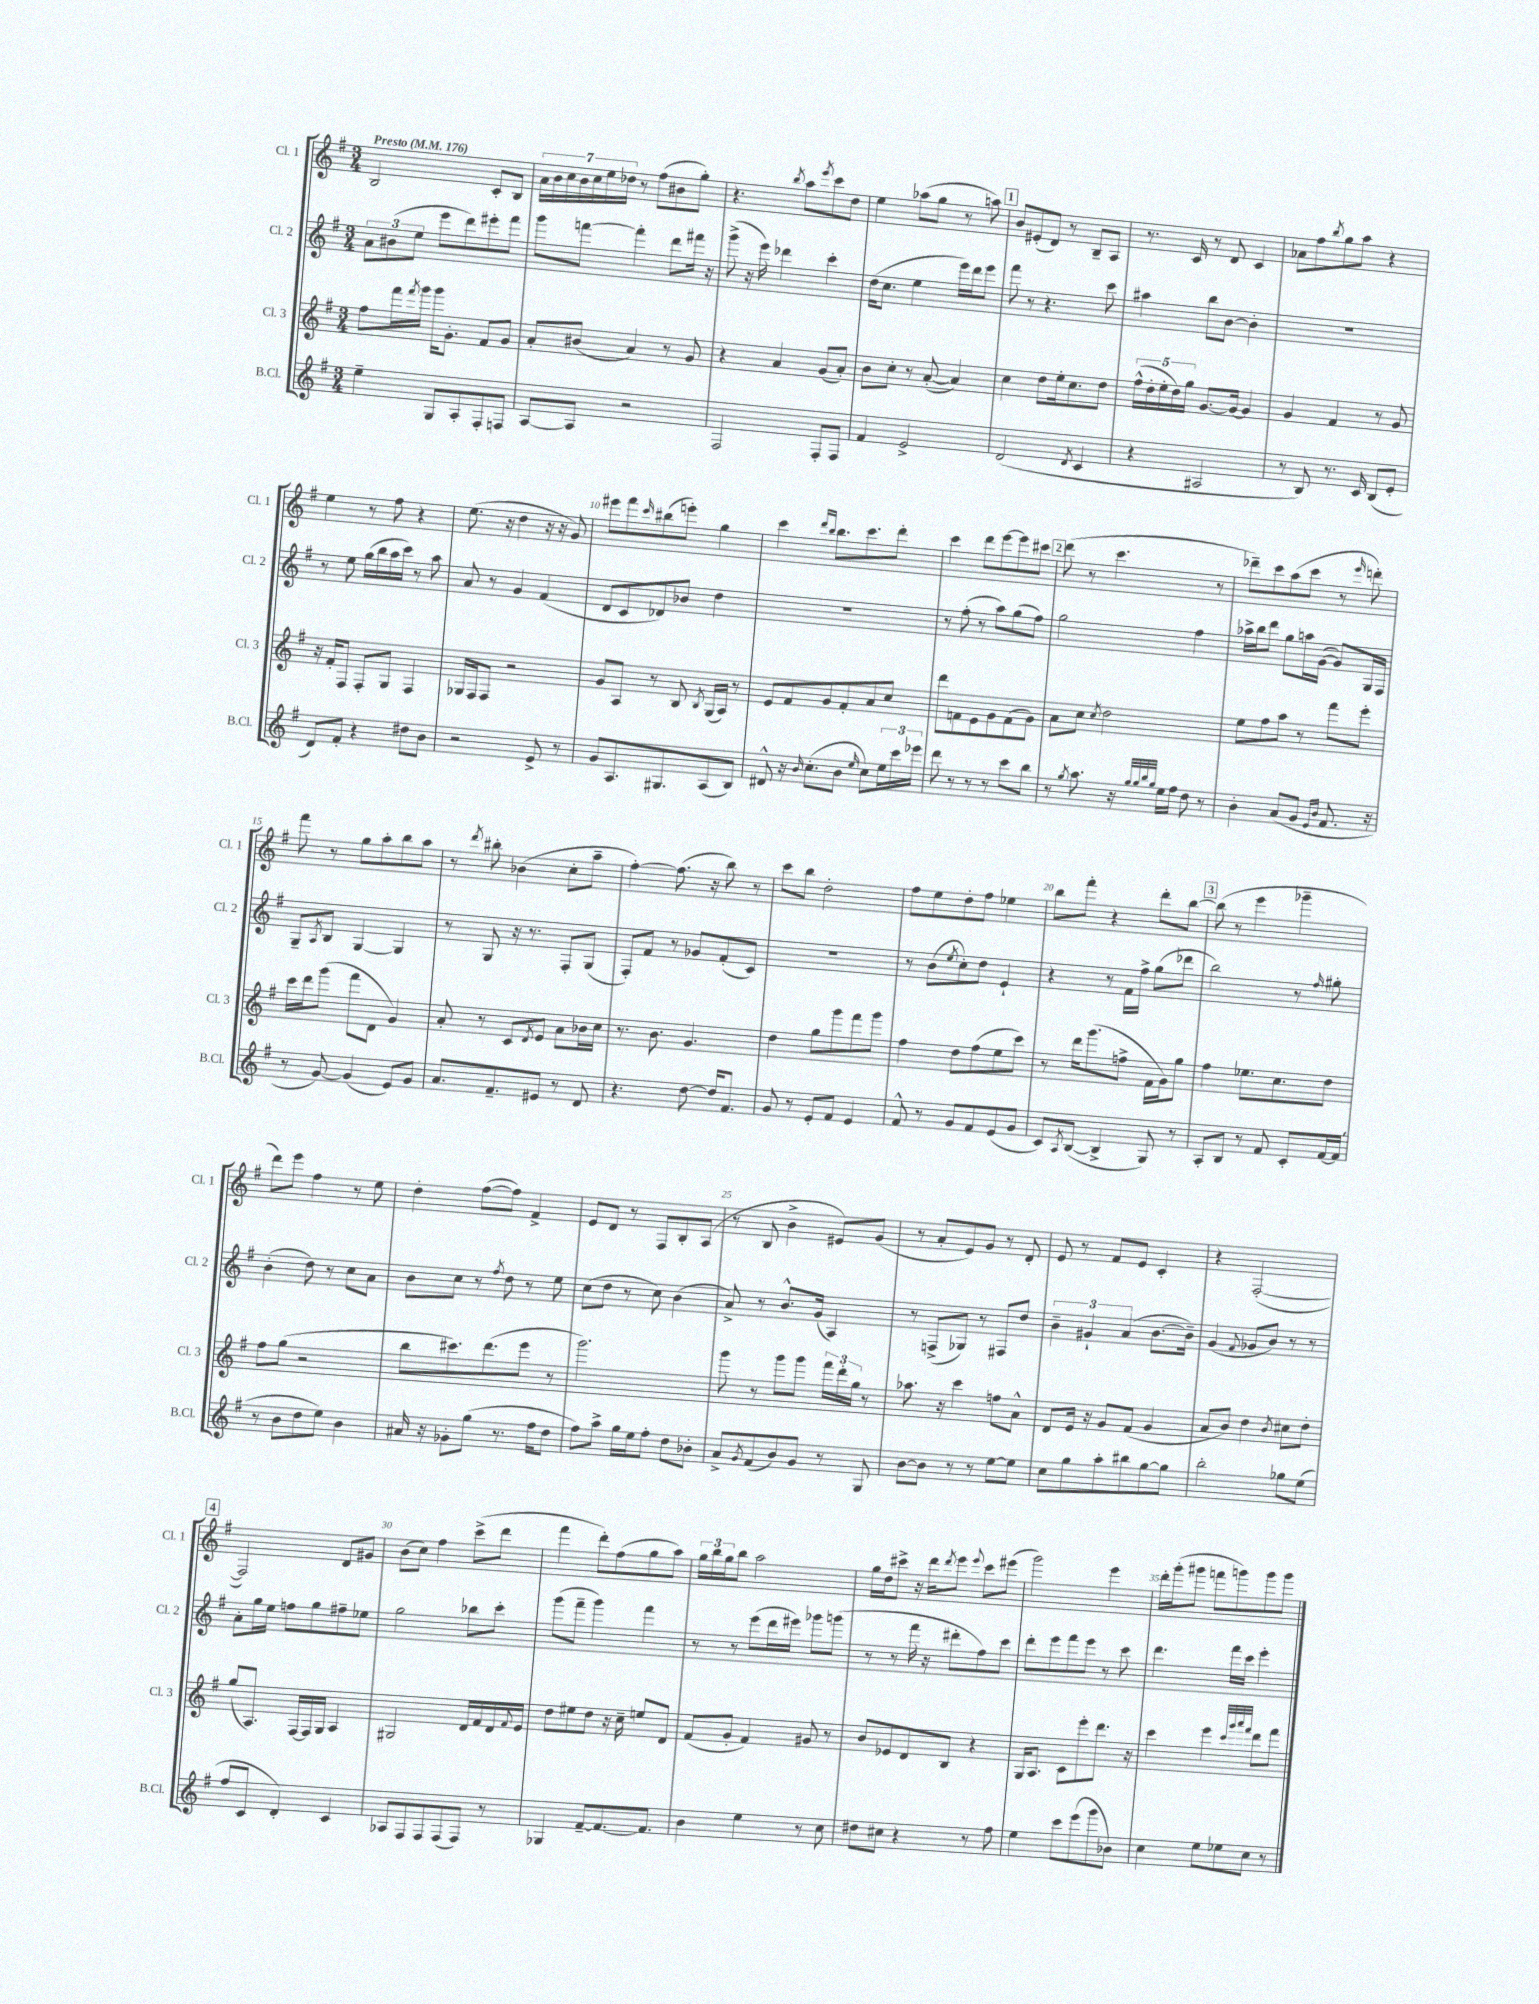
<<
\new StaffGroup <<
\new Staff = "s0" \with { instrumentName = "Cl. 1" shortInstrumentName = "Cl. 1" } {
    \clef treble \key g \major \numericTimeSignature \time 3/4 \tempo "Presto" 4 = 176
    b2 c'8-. b8 |
    \tuplet 7/4 { a'16 b'16 c''16 b'16 c''16 e''16 des''16 } r8 fis''8( bis'8 g''8-.) |
    r4. \acciaccatura { b''8 } a''8 \acciaccatura { e'''8 } c'''8 d''8 |
    e''4 aes''8( g''8 r8 a''8) |
    \mark \markup { \box "1" } b'8 eis'8-.( d'8) r8 b8-- a8 |
    r8. c'16 r8 d'8 c'4 |
    aes'8 fis''8 \acciaccatura { b''8 } g''8 a''8 r4 |
    e''4 r8 fis''8 r4 |
    e''8.( r16 d''4 r16 r16 g'8) |
    eis'''8 fis'''8 \grace { c'''16 } bis''8( e'''8-.) g''4 |
    c'''4 \grace { d'''16 b''16 } b''8. c'''8. d'''8-. |
    c'''4 d'''8 e'''8~ e'''8 cis'''8 |
    \mark \markup { \box "2" } d'''8( r8 c'''4. r8 |
    des'''8--) c'''8 a''8( c'''8 r8 \grace { e'''16 } d'''8-.) |
    fis'''8 r8 g''8 a''8-. b''8 a''8 |
    r8 \acciaccatura { d'''8 } bis''8-. bes'4( c''8-. a''8-- |
    fis''4~-.) fis''8.( r16 b''8) r8 |
    c'''8 b''8 d''2-. |
    fis''8 e''8 d''8-. fis''8 ees''4 |
    b''8 fis'''8-. r4 d'''8-. b''8~ |
    \mark \markup { \box "3" } b''8( r8 e'''4 ges'''4-- |
    d'''8) e'''8 fis''4 r8 e''8 |
    d''4-. fis''8~( fis''8) fis'4-> |
    e'8 d'8 r8 fis8 b8-. a8( |
    r8 b8 b'4-> eis'8) g'8( |
    r8 a'8-. e'8) g'8 r8 d'8-. |
    e'8 r8 fis'8 e'8 c'4-. |
    r4 fis2~-.( |
    \mark \markup { \box "4" } fis2) d'8 gis'8 |
    b'8( c''8) fis''4 c'''8->( d'''8 |
    fis'''4 d'''8-.) fis''8( g''8 a''8) |
    \tuplet 3/2 { g''16 b''16 g''16 } b''8 a''2 |
    g''16 d''16 cis'''8-> r16 d'''16 \acciaccatura { d'''8 } e'''8 \appoggiatura { e'''8 } cis'''8 eis'''8( |
    g'''2) e'''4 |
    d'''16-. g'''16-.( gis'''8 f'''8 g'''8) g'''8 g'''8 \bar "|." |
}
\new Staff = "s1" \with { instrumentName = "Cl. 2" shortInstrumentName = "Cl. 2" } {
    \clef treble \key g \major \numericTimeSignature \time 3/4
    \tuplet 3/2 { a'8 bis'8( e''8 } e'''8 d'''8) eis'''8-. fis'''8 |
    g'''8 f'''8~ f'''4-. d'''8 fis'''16 r16 |
    g'''8->( r16 e'''16) des'''4 c'''4-. |
    d''16( c''8. e''4 e'''16) d'''16 e'''8 |
    \mark \markup { \box "1" } fis'''8 r8 r4. c'''8 |
    ais''4 b''8 b'8~ b'4-. |
    R2. |
    r8 e''8 g''16( b''16 a''16 c'''16) r8 a''8 |
    a'8 r8 g'4 fis'4( |
    d'8 c'8 des'8) bes'8 d''4 |
    R2. |
    r8 fis''8-.( r8 a''8) g''8( fis''8) |
    \mark \markup { \box "2" } g''2 fis''4 |
    aes''16-> b''16 d'''8 g''8 a''16 g'16~( g'8) g16 fis16 |
    g8-- \acciaccatura { a8 } b8 g4~ g4 |
    r8 g8 r16 r8. fis8-. g8( |
    fis8-.) fis'8 r8 ges'8 fis'8-.( c'8) |
    R2. |
    r8 b'8( \acciaccatura { e''8 } c''8-.) d''8 e'4-! |
    r4 r8 fis'16 fis''16-> g''8( des'''8 |
    \mark \markup { \box "3" } b''2) r8 \grace { fis''16 } gis''8-. |
    b'4-.( d''8) r8 c''8 a'8 |
    b'8 c''8 r8 \acciaccatura { fis''8 } d''8 r8 e''8 |
    c''8( d''8 r8 c''8) b'4( |
    a'8->) r8 b'8.-^ g'16( a4) |
    r8 f8->( ges8) r8 fis8 d''8 |
    \tuplet 3/2 { b'4-- gis'4-! a'4( } b'8.~ b'16--) |
    g'4( \appoggiatura { fis'8 } ges'8 b'8) r8 r8 |
    \mark \markup { \box "4" } a'8-. g''16 e''16 f''8 g''8 fis''8-- ees''8 |
    g''2 bes''8 c'''8-. |
    g'''8( fis'''8-- g'''4) fis'''4 |
    r8 r8 e'''8( d'''16 eis'''16) ges'''8 g'''8( |
    r8 r8 fis'''16 r16 dis'''8-. fis''8) c'''8 |
    d'''8-. e'''8 fis'''8 e'''8 r8 c'''8 |
    d'''4. fis'''16 c'''16 e'''4-. \bar "|." |
}
\new Staff = "s2" \with { instrumentName = "Cl. 3" shortInstrumentName = "Cl. 3" } {
    \clef treble \key g \major \numericTimeSignature \time 3/4
    fis''8 fis'''16 \acciaccatura { fis'''8 } g'''16 g'''16 g'8.-. fis'8 g'8 |
    a'8-. bis'8( a'4) r8 g'8 |
    r4 a'4 g'8( a'8-.) |
    b'8 c''8-. r8 a'8~-.( a'4) |
    \mark \markup { \box "1" } c''4 d''8 e''16-. c''8. d''8 |
    \tuplet 5/4 { fis''16-^( d''16-. e''16-. d''16) g''16 } g'8.~ g'16~ g'4 |
    g'4 fis'4 r8 g'8 |
    r16 fis'16-. fis8 fis8-. g8 fis4 |
    ges16 fis16 fis8 r2 |
    g'8 a8 r8 b8 \acciaccatura { b8 } g16( a16) r8 |
    e'8 fis'8 g'8 fis'8-. a'8 c''8 |
    d'''8 f'8 e'8 g'8 f'8( g'8) |
    \mark \markup { \box "2" } a'8 c''8 \acciaccatura { c''8 } d''2 |
    e''8 fis''8 a''8 r8 fis'''8 e'''8-. |
    c'''16 d'''16 g'''8( fis'''8 d'8 g'4) |
    a'8-. r8 c'8 \acciaccatura { d'8 } e'8 a'8 bes'16 c''16 |
    r8. b'8. g'4. |
    d''4 g''8 g'''8 fis'''8 g'''8 |
    fis''4 d''8 fis''8( e''8 c'''8) |
    r8 d'''16 g'''8.( f''8-> fis'16 g'16) g''8 |
    \mark \markup { \box "3" } fis''4 ees''8. c''8. d''8 |
    fis''8 g''8( r2 |
    b''8 cis'''8.) d'''8.( e'''8 r8 |
    g'''2.) |
    g'''8 r8 g'''8 g'''8 \tuplet 3/2 { fis'''16 d'''16-. g''16 } r8 |
    aes''8. r16 c'''4 f''8 a'8-^ |
    d'8 e'16 r16 g'8 fis'8( g'4 |
    a'8 b'8) d''4 \acciaccatura { b'8 } cis''8 d''8-. |
    \mark \markup { \box "4" } g''8( a8.) fis16~ fis16 g16 a4 |
    gis2 d'16 fis'16 d'16 \appoggiatura { fis'8 } e'16 |
    d''8 eis''8 d''8 r16 c''16-- e''8 d'8 |
    fis'8( g'8-. fis'4) gis'8 r8 |
    b'8 ees'8 d'8 b8 r4 |
    g16 a8. c'8 e'''8-. d'''8. r16 |
    c'''4 e'''4 \grace { c'''32 g'''32 a'''32 fis'''32 } d'''8 fis'''8 \bar "|." |
}
\new Staff = "s3" \with { instrumentName = "B.Cl." shortInstrumentName = "B.Cl." } {
    \clef treble \key g \major \numericTimeSignature \time 3/4
    e''4-- g8 a8-. fis8-. f8 |
    a8~ a8 r2 |
    fis2 fis8-. fis8 |
    fis'4 e'2-> |
    \mark \markup { \box "1" } d'2( \acciaccatura { d'8 } c'4 |
    r4 ais2 |
    r8 b8) r8. c'16 b8( e'8-. |
    d'8) fis'8-. r4 dis''8 b'8 |
    r2 e'8-> r8 |
    g'8 a8. gis8. a8( b8) |
    dis'8-^ r16 \grace { b'16 } c''8.-.( b'8 \grace { e''16 } c''8) \tuplet 3/2 { e''16 c'''16 ees'''16 } |
    d'''8 r8 r8 r8 c'''8 b''8 |
    \mark \markup { \box "2" } r8 \acciaccatura { g''8 } a''8. r16 \grace { g''32 g''32 b''32 g''32 } e''16 fis''16 d''8 r8 |
    b'4-. a'8( g'8 \grace { e'16 b'16 } fis'8. r16 |
    r8 g'8~) g'4( e'8) g'8 |
    a'8. fis'8.-- eis'8 r8 d'8 |
    r4. d''8~ d''16 fis'8. |
    g'8 r8 e'8-. fis'8 e'4 |
    fis'8-^ r8 g'8 fis'8 e'8( g'8 |
    c'8) \acciaccatura { a8 } b8~( b4-> g8) r8 |
    \mark \markup { \box "3" } a8-. b8 r8 fis'8 c'8-. fis'16~ fis'16( |
    r8 b'8 d''8 e''8) b'4 |
    ais'16 r16 ges'8-. g''8( r8. fis''16 d''8 |
    fis''8) a''8-> g''16 e''16 fis''8-. d''8 bes'8-. |
    a'8-> \acciaccatura { g'8 } fis'8( b'8) g'8 r8 g8 |
    b'8~ b'8 r8 r8 e''8~ e''8 |
    c''8 g''8 a''8-. bis''8 g''8~ g''8 |
    b''2-. ges''8 e''8( |
    \mark \markup { \box "4" } fis''8 c'8 d'4-.) c'4 |
    aes8 fis8 fis8 fis8( fis8) r8 |
    ges4 fis'8~-- fis'8.~ fis'8. |
    b'4 e''4 r8 c''8 |
    dis''8 cis''8 r4 r8 fis''8 |
    e''4 c'''8 e'''8( g'''8 bes'8) |
    c''4 e''8 ees''8 c''8 r8 \bar "|." |
}
>>
>>
\layout { \context { \Score \override BarNumber.break-visibility = ##(#f #t #t) barNumberVisibility = #(every-nth-bar-number-visible 5) } }
